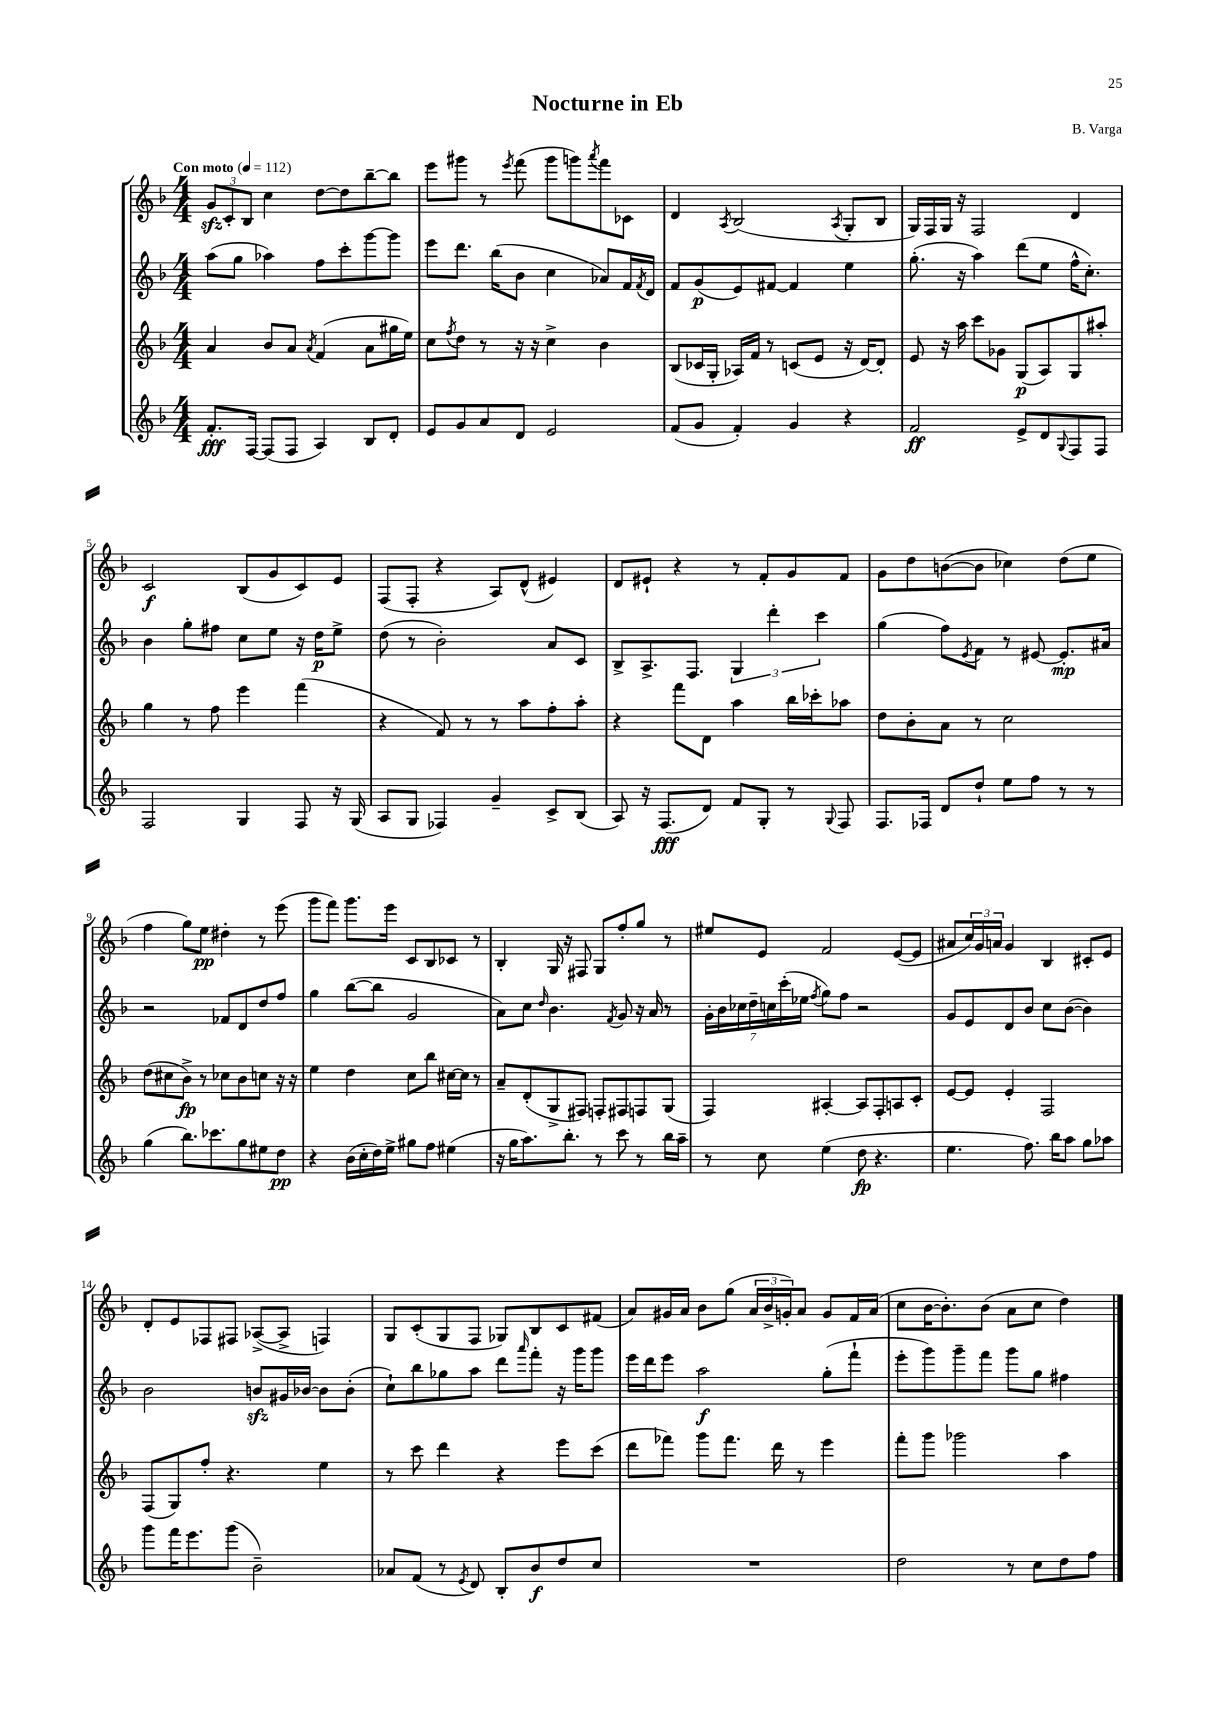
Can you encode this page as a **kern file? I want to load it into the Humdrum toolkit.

**kern	**dynam	**kern	**dynam	**kern	**dynam	**kern	**dynam
*part4	*part4	*part3	*part3	*part2	*part2	*part1	*part1
*staff4	*staff4	*staff3	*staff3	*staff2	*staff2	*staff1	*staff1
*clefG2	*	*clefG2	*	*clefG2	*	*clefG2	*
*k[b-]	*	*k[b-]	*	*k[b-]	*	*k[b-]	*
*M4/4	*	*M4/4	*	*M4/4	*	*M4/4	*
*MM112	*	*MM112	*	*MM112	*	*MM112	*
=1	=1	=1	=1	=1	=1	=1	=1
!	!	!	!	!	!	!LO:TX:a:B:t=Con moto	!
8.f'/L	fff	4a/	.	(8aa\L	.	12gzz/L	.
.	.	.	.	.	.	12c'/	.
.	.	.	.	8gg\J	.	.	.
.	.	.	.	.	.	12B-/J	.
[16F/Jk	.	.	.	.	.	.	.
(8F/L]	.	8b-/L	.	4aa-X\)	.	4cc\	.
8F/J	.	8a/J	.	.	.	.	.
.	.	8qa/	.	.	.	.	.
4A/)	.	(4f/	.	8ff\L	.	[8dd\L	.
.	.	.	.	8ccc'\	.	8dd\]	.
8B-/L	.	8a\L	.	[8ggg\	.	[8bb-~\	.
8d'/J	.	16gg#X\L	.	8ggg\J]	.	8bb-\J]	.
.	.	16ee\JJ)	.	.	.	.	.
=2	=2	=2	=2	=2	=2	=2	=2
8e/L	.	8cc\L	.	8eee\L	.	8eee\L	.
.	.	8qff/	.	.	.	.	.
8g/	.	8dd\J	.	8.ddd\J	.	8ggg#X\J	.
8a/	.	8r	.	.	.	8r	.
.	.	.	.	(16bb-\KL	.	.	.
.	.	.	.	.	.	8qeee/	.
8d/J	.	16r	.	8b-\J	.	(8fff\	.
.	.	16r	.	.	.	.	.
2e/	.	4cc^\	.	4cc\	.	8ggg#\L	.
.	.	.	.	.	.	8gggn\)	.
.	.	.	.	.	.	8qaaa/	.
.	.	4b-\	.	8a-X/L)	.	8fff\	.
.	.	.	.	16f/L	.	8c-X\J	.
.	.	.	.	8qf/	.	.	.
.	.	.	.	16d/JJ	.	.	.
=3	=3	=3	=3	=3	=3	=3	=3
(8f/L	.	(8B-/L	.	8f/L	.	4d/	.
8g/J	.	16c-X/L	.	(8g/	p	.	.
.	.	16G'/JJ	.	.	.	.	.
.	.	.	.	.	.	8qA/	.
4f'/)	.	16A-X/LL)	.	8e/)	.	(2B-/	.
.	.	16f/JJ	.	.	.	.	.
.	.	8r	.	[8f#X/J	.	.	.
4g/	.	(8cn/L	.	4f#/]	.	.	.
.	.	8e/J	.	.	.	.	.
.	.	.	.	.	.	8qA/	.
4r	.	16r	.	4ee\	.	8G'/L	.
.	.	[16d/KL)	.	.	.	.	.
.	.	8d'/J]	.	.	.	8B-/J	.
=4	=4	=4	=4	=4	=4	=4	=4
2f/	ff	8e/	.	(8.gg'\	.	16G/LL)	.
.	.	.	.	.	.	16F/	.
.	.	16r	.	.	.	16G/JJ	.
.	.	16aa\	.	16r	.	16r	.
.	.	8ccc\L	.	4aa\)	.	2F/	.
.	.	8g-X\J	.	.	.	.	.
8e^/L	.	(8G/L	p	(8ddd\L	.	.	.
8d/	.	8A/)	.	8ee\J	.	.	.
8qqG/	.	.	.	.	.	.	.
8F/	.	8G/	.	16ff^^\KL	.	4d/	.
.	.	.	.	8.cc'\J)	.	.	.
8F/J	.	8aa#X'/J	.	.	.	.	.
!!LO:LB:g=z
=5	=5	=5	=5	=5	=5	=5	=5
2F/	.	4gg\	.	4b-\	.	2c/	f
.	.	8r	.	8gg'\L	.	.	.
.	.	8ff\	.	8ff#X\J	.	.	.
4G/	.	4eee\	.	8cc\L	.	(8B-/L	.
.	.	.	.	8ee\J	.	8g/	.
8F/	.	(4fff\	.	16r	.	8c/)	.
.	.	.	.	16dd\KL	p	.	.
16r	.	.	.	8ee^\J	.	8e/J	.
(16G/	.	.	.	.	.	.	.
=6	=6	=6	=6	=6	=6	=6	=6
8A/L	.	4r	.	(8dd\	.	(8F/L	.
8G/J	.	.	.	8r	.	8F'/J	.
4F-X/)	.	8f/)	.	2b-'\)	.	4r	.
.	.	8r	.	.	.	.	.
4g~/	.	8r	.	.	.	8A/L)	.
.	.	8aa\L	.	.	.	(8d^^/J	.
8c^/L	.	8ff'\	.	8a/L	.	4e#X/)	.
(8B-/J	.	8aa'\J	.	8c/J	.	.	.
=7	=7	=7	=7	=7	=7	=7	=7
8A/)	.	4r	.	8B-^/L	.	8d/L	.
16r	.	.	.	8.A^/	.	8e#X`/J	.
(8.F/L	fff	.	.	.	.	.	.
.	.	8fff\L	.	.	.	4r	.
.	.	.	.	8.F/J	.	.	.
8d/J)	.	8d\J	.	.	.	.	.
8f/L	.	4aa\	.	6G/	.	8r	.
8G'/J	.	.	.	.	.	8f'/L	.
.	.	.	.	6ddd'\	.	.	.
8r	.	16bb-\LL	.	.	.	8g/	.
.	.	16ccc-X'\J	.	.	.	.	.
.	.	.	.	6ccc\	.	.	.
8qqG/	.	.	.	.	.	.	.
8F/	.	8aa-X\J	.	.	.	8f/J	.
=8	=8	=8	=8	=8	=8	=8	=8
8.F/L	.	8dd\L	.	(4gg\	.	8g\L	.
.	.	8b-'\	.	.	.	8dd\	.
16F-X/Jk	.	.	.	.	.	.	.
8d/L	.	8a\J	.	8ff\L)	.	([8bn\	.
.	.	.	.	8qe/	.	.	.
8dd`/J	.	8r	.	8f\J	.	8b\J]	.
8ee\L	.	2cc\	.	8r	.	4cc-X\)	.
8ff\J	.	.	.	[8e#X/	.	.	.
8r	.	.	.	8.e#'/L]	mp	(8dd\L	.
8r	.	.	.	.	.	8ee\J	.
.	.	.	.	16a#X/Jk	.	.	.
!!LO:LB:g=z
=9	=9	=9	=9	=9	=9	=9	=9
(4gg\	.	(8dd\L	.	2r	.	4ff\	.
.	.	8cc#X\	.	.	.	.	.
8.bb-\L)	.	8b-^\J)	fp	.	.	8gg\L)	.
.	.	8r	.	.	.	8ee\J	pp
8.ccc-X\	.	.	.	.	.	.	.
.	.	8cc-X\L	.	8f-X/L	.	4dd#X'\	.
8gg\	.	8b-\	.	8d/	.	.	.
8ee#X\	.	8ccn\J	.	8dd/	.	8r	.
8dd\J	pp	16r	.	8ff/J	.	(8eee\	.
.	.	16r	.	.	.	.	.
=10	=10	=10	=10	=10	=10	=10	=10
4r	.	4ee\	.	4gg\	.	8ggg\L	.
.	.	.	.	.	.	8fff\J)	.
(16b-\LL	.	4dd\	.	([8bb-\L	.	8.ggg\L	.
16cc'\	.	.	.	.	.	.	.
16dd\)	.	.	.	8bb-\J]	.	.	.
16ee^\JJ	.	.	.	.	.	16eee\Jk	.
8gg#X\L	.	8cc\L	.	2g/	.	8c/L	.
8ff\J	.	8bb-\J	.	.	.	8B-/	.
(4ee#X\	.	[16cc#X\LL	.	.	.	8c-X/J	.
.	.	16cc#\JJ]	.	.	.	.	.
.	.	8r	.	.	.	8r	.
=11	=11	=11	=11	=11	=11	=11	=11
16r	.	8a~/L	.	8a\L)	.	4B-'/	.
16gg\KL	.	.	.	.	.	.	.
8.aa\)	.	(8d'/	.	8cc\J	.	.	.
.	.	.	.	16qqdd/	.	.	.
.	.	8G^/	.	4.b-\	.	16G/	.
8.bb-'\J	.	.	.	.	.	16r	.
.	.	8F#X/J)	.	.	.	8F#X/	.
8r	.	8Fn'/L	.	.	.	8G/L	.
.	.	.	.	8qf/	.	.	.
8ccc\	.	8F#X/	.	8g/	.	8ff'/	.
8r	.	8Fn/	.	16r	.	8gg/J	.
.	.	.	.	16a/	.	.	.
16bb-\LL	.	(8G/J	.	8r	.	8r	.
16aa~\JJ	.	.	.	.	.	.	.
=12	=12	=12	=12	=12	=12	=12	=12
8r	.	4F/)	.	28g'\LL	.	8ee#X/L	.
.	.	.	.	28b-\	.	.	.
.	.	.	.	28cc-X\	.	.	.
.	.	.	.	28dd~\	.	.	.
8cc\	.	.	.	.	.	8e/J	.
.	.	.	.	28ccn\	.	.	.
.	.	.	.	(28ccc'\	.	.	.
.	.	.	.	28ee-X\JJ	.	.	.
.	.	.	.	8qff/	.	.	.
(4ee\	.	[4A#X'/	.	8gg\L)	.	2f/	.
.	.	.	.	8ff\J	.	.	.
8dd\	fp	8A#/L]	.	2r	.	.	.
4.r	.	8F'/	.	.	.	.	.
.	.	8An/	.	.	.	([8e/L	.
.	.	8c'/J	.	.	.	8e/J]	.
=13	=13	=13	=13	=13	=13	=13	=13
4.ee\	.	[8e/L	.	8g/L	.	8a#X/L	.
.	.	8e/J]	.	8e/	.	24cc/L)	.
.	.	.	.	.	.	24g/	.
.	.	.	.	.	.	24an/JJ	.
.	.	4e'/	.	8d/	.	4g/	.
8.ff\)	.	.	.	8b-/J	.	.	.
.	.	2F/	.	8cc\L	.	4B-/	.
16bb-\KL	.	.	.	.	.	.	.
8aa\J	.	.	.	([8b-\J	.	.	.
8gg\L	.	.	.	4b-\])	.	8c#X'/L	.
8aa-X\J	.	.	.	.	.	8e/J	.
!!LO:LB:g=z
=14	=14	=14	=14	=14	=14	=14	=14
8ggg\L	.	(8F/L	.	2b-\	.	8d'/L	.
16fff\K	.	8G/)	.	.	.	8e/	.
8.eee\	.	.	.	.	.	.	.
.	.	8ff'/J	.	.	.	8F-X/	.
(8ggg\J	.	4.r	.	.	.	8F#X/J	.
2b-~\)	.	.	.	8bnzz/L	.	([8A-X^/L	.
.	.	.	.	16g#X/L	.	8A-^/J]	.
.	.	.	.	[16b-X/JJ	.	.	.
.	.	4ee\	.	8b-\L]	.	4Fn/)	.
.	.	.	.	(8b-'\J	.	.	.
=15	=15	=15	=15	=15	=15	=15	=15
8a-X/L	.	8r	.	8cc`\L)	.	8G/L	.
(8f/J	.	8ccc\	.	8bb-\	.	(8c'/	.
8r	.	4ddd\	.	8gg-X\	.	8G/	.
8qe/	.	.	.	.	.	.	.
8d/)	.	.	.	8aa\J	.	8F/J	.
8B-'/L	.	4r	.	8ddd\L	.	8G-X/L)	.
.	.	.	.	16qqaaa/	.	.	.
8b-/	f	.	.	8fff'\J	.	8B-/	.
8dd/	.	8eee\L	.	16r	.	8c/	.
.	.	.	.	16ggg\KL	.	.	.
8cc/J	.	(8ccc\J	.	8ggg\J	.	(8f#X/J	.
=16	=16	=16	=16	=16	=16	=16	=16
1r	.	8ddd\L	.	16eee\LL	.	8a/L)	.
.	.	.	.	16ddd\J	.	.	.
.	.	8fff-X\J)	.	8eee\J	.	16g#X/L	.
.	.	.	.	.	.	16a/JJ	.
.	.	8ggg\L	.	2aa\	f	8b-\L	.
.	.	8.fff-\J	.	.	.	(8gg\J	.
.	.	.	.	.	.	24a/LL	.
.	.	.	.	.	.	24b-^/	.
.	.	16ddd\	.	.	.	.	.
.	.	.	.	.	.	24gn'/J)	.
.	.	8r	.	.	.	8a/J	.
.	.	4eee\	.	(8gg'\L	.	8g/L	.
.	.	.	.	8fff`\J	.	16f/L	.
.	.	.	.	.	.	(16a/JJ	.
=17	=17	=17	=17	=17	=17	=17	=17
2dd\	.	8fff'\L	.	8eee'\L	.	8cc\L	.
.	.	8ggg\J	.	8ggg\)	.	[16b-\K	.
.	.	.	.	.	.	8.b-'\])	.
.	.	2ggg-X\	.	8ggg~\	.	.	.
.	.	.	.	8fff\J	.	(8b-\J	.
8r	.	.	.	8ggg\L	.	8a\L	.
8cc\L	.	.	.	8gg\J	.	8cc\J	.
8dd\	.	4aa\	.	4ff#X\	.	4dd\)	.
8ff\J	.	.	.	.	.	.	.
==	==	==	==	==	==	==	==
*-	*-	*-	*-	*-	*-	*-	*-
